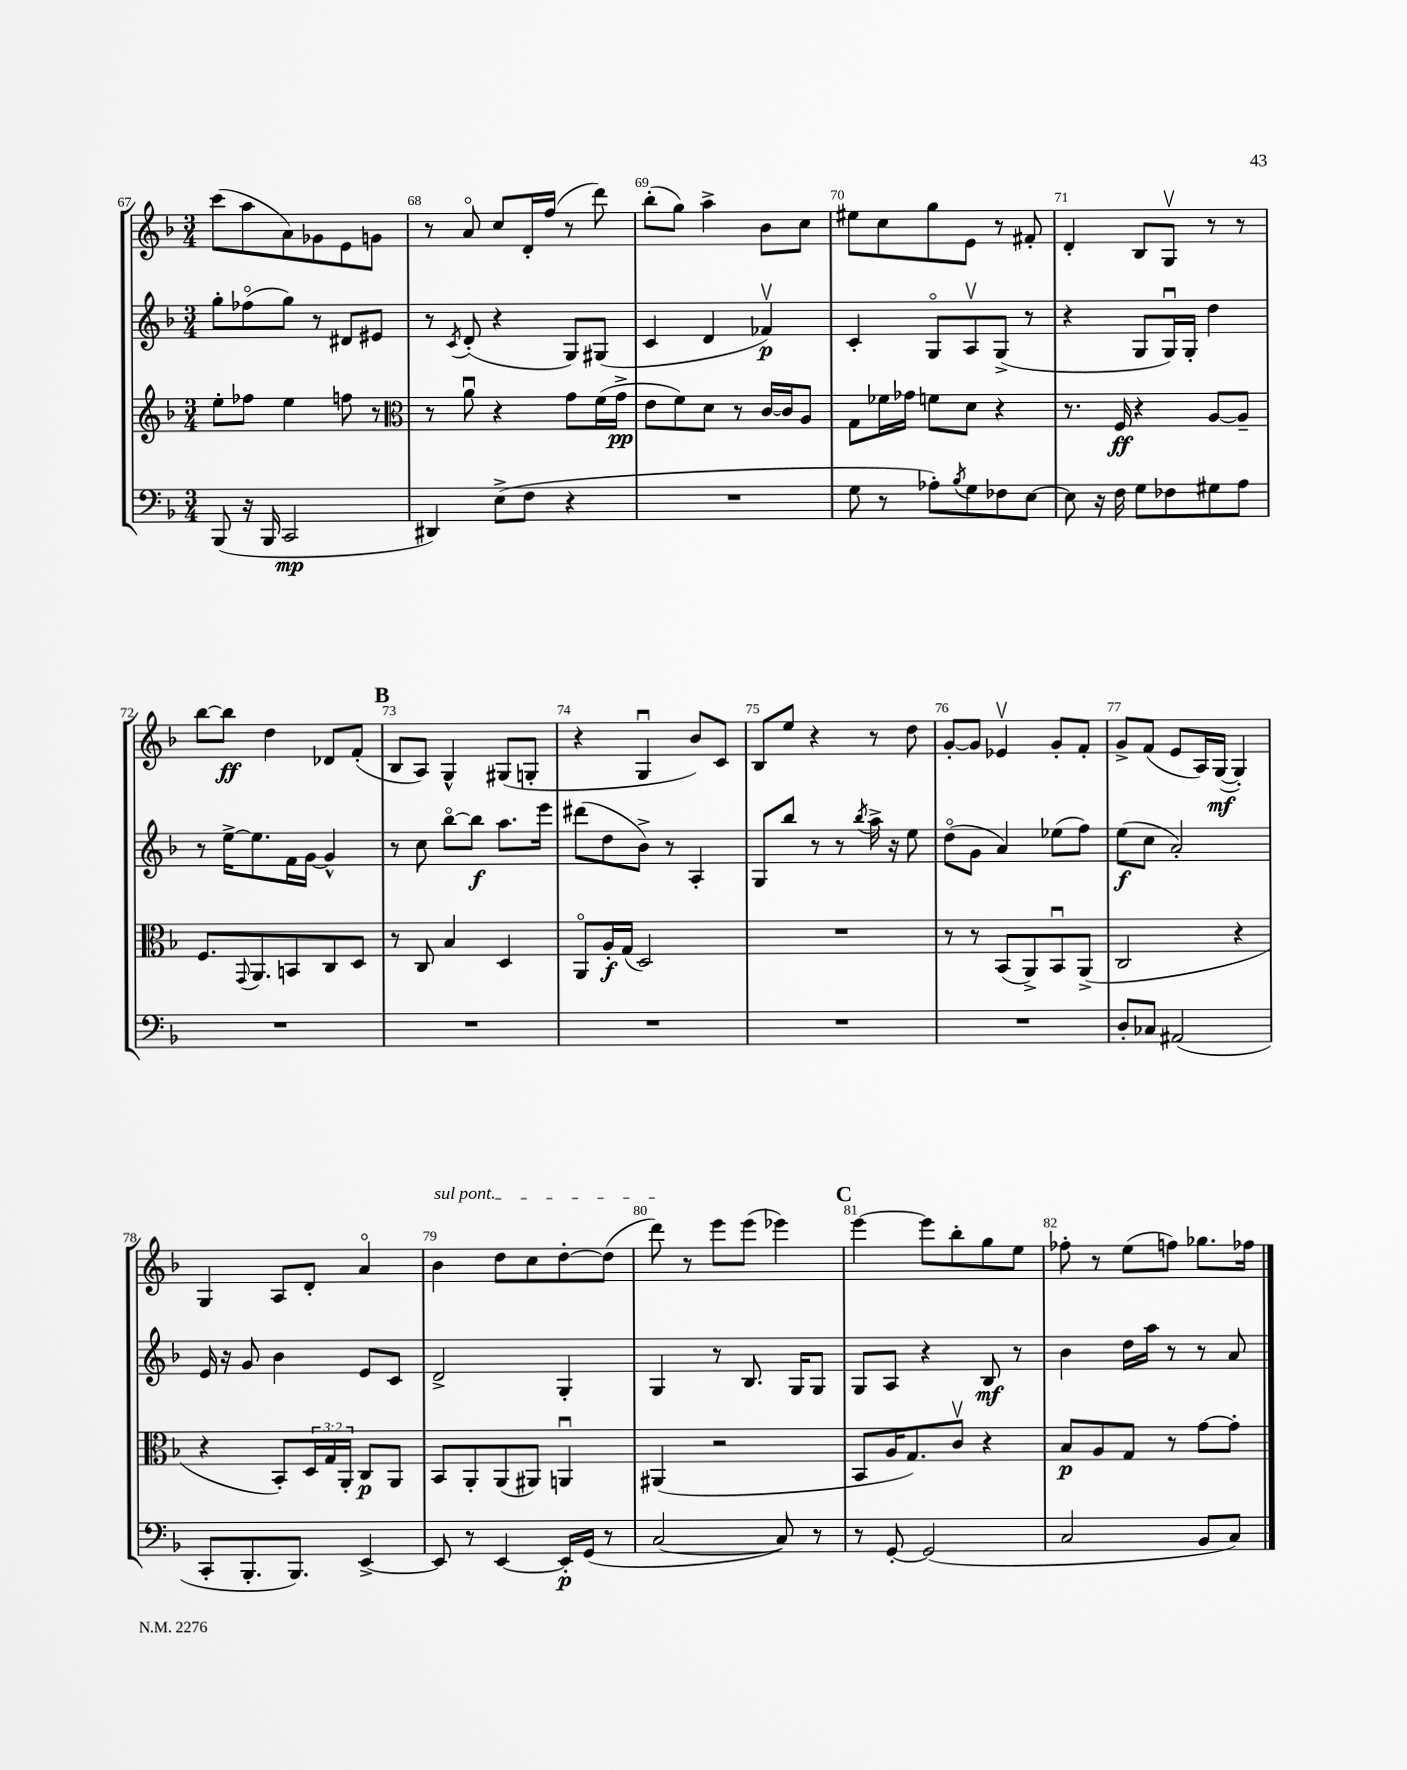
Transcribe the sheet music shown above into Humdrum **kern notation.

**kern	**dynam	**kern	**dynam	**kern	**dynam	**kern	**dynam
*part4	*part4	*part3	*part3	*part2	*part2	*part1	*part1
*staff4	*staff4	*staff3	*staff3	*staff2	*staff2	*staff1	*staff1
*clefF4	*	*clefG2	*	*clefG2	*	*clefG2	*
*k[b-]	*	*k[b-]	*	*k[b-]	*	*k[b-]	*
*M3/4	*	*M3/4	*	*M3/4	*	*M3/4	*
=67	=67	=67	=67	=67	=67	=67	=67
(8BBB-/	.	8ee'\L	.	8gg'\L	.	(8ccc\L	.
16r	.	8ff-X\J	.	(8ff-X\	.	8aa\	.
16BBB-/	.	.	.	.	.	.	.
2CC/	mp	4ee\	.	8gg\J)	.	8a\)	.
.	.	.	.	8r	.	8g-X\	.
.	.	8ffn\	.	8d#X/L	.	8e\	.
.	.	8r	.	8e#X/J	.	8gn\J	.
=68	=68	=68	=68	=68	=68	=68	=68
*	*	*clefC3	*	*	*	*	*
4DD#X/)	.	8r	.	8r	.	8r	.
.	.	.	.	8qc/	.	.	.
.	.	8au\	.	(8d'/	.	8a/	.
(8E^\L	.	4r	.	4r	.	8cc/L	.
8F\J	.	.	.	.	.	16d'/L	.
.	.	.	.	.	.	(16ff/JJ	.
4r	.	8g\L	.	8G/L)	.	8r	.
.	.	(16f\L	.	(8G#X/J	.	8ddd\)	.
.	.	16g^\JJ	pp	.	.	.	.
=69	=69	=69	=69	=69	=69	=69	=69
2.r	.	8e\L	.	4c/	.	(8bb-'\L	.
.	.	8f\)	.	.	.	8gg\J)	.
.	.	8d\J	.	4d/	.	4aa^\	.
.	.	8r	.	.	.	.	.
.	.	[16c/LL	.	4f-Xv/)	p	8b-\L	.
.	.	16c/J]	.	.	.	.	.
.	.	8A/J	.	.	.	8cc\J	.
=70	=70	=70	=70	=70	=70	=70	=70
8G\	.	8G\L	.	4c'/	.	8ee#X\L	.
8r	.	16f-X\L	.	.	.	8cc\	.
.	.	16g-X\JJ	.	.	.	.	.
8A-X'\L)	.	8fn\L	.	8G/L	.	8gg\	.
8qB-/	.	.	.	.	.	.	.
8G\	.	8d\J	.	8Av/	.	8e\J	.
8F-X\	.	4r	.	(8G^/J	.	8r	.
[8E\J	.	.	.	8r	.	8f#X'/	.
=71	=71	=71	=71	=71	=71	=71	=71
8E\]	.	8.r	.	4r	.	4d'/	.
16r	.	.	.	.	.	.	.
16F\	.	16F/	ff	.	.	.	.
8G\L	.	4r	.	8G/L	.	8B-/L	.
8F-X\	.	.	.	16Gu/L)	.	8Gv/J	.
.	.	.	.	16G'/JJ	.	.	.
8G#X\	.	[8A/L	.	4dd\	.	8r	.
8A\J	.	8A~/J]	.	.	.	8r	.
!!LO:LB:g=z
=72	=72	=72	=72	=72	=72	=72	=72
2.r	.	8.F/L	.	8r	.	[8bb-\L	.
.	.	.	.	[16ee^\KL	.	8bb-\J]	ff
.	.	8qqGG/	.	.	.	.	.
.	.	8.AA/	.	8.ee\]	.	.	.
.	.	.	.	.	.	4dd\	.
.	.	8BBn/	.	16f\L	.	.	.
.	.	.	.	[16g\JJ	.	.	.
.	.	8C/	.	4g^^/]	.	8d-X/L	.
.	.	8D/J	.	.	.	(8f'/J	.
!!LO:REH:place=s1:t=B
=73	=73	=73	=73	=73	=73	=73	=73
2.r	.	8r	.	8r	.	8B-/L	.
.	.	8C/	.	8cc\	.	8A/J)	.
.	.	4B-/	.	[8bb-\L	.	4G^^/	.
.	.	.	.	8bb-\J]	f	.	.
.	.	4D/	.	8.aa\L	.	(8G#X/L	.
.	.	.	.	.	.	8Gn'/J	.
.	.	.	.	16eee\Jk	.	.	.
=74	=74	=74	=74	=74	=74	=74	=74
2.r	.	8AA/L	.	(8ddd#X\L	.	4r	.
.	.	16A'/L	f	8dd\	.	.	.
.	.	(16G/JJ	.	.	.	.	.
.	.	2D/)	.	8b-^\J)	.	4Gu/	.
.	.	.	.	8r	.	.	.
.	.	.	.	4A'/	.	8b-/L)	.
.	.	.	.	.	.	8c/J	.
=75	=75	=75	=75	=75	=75	=75	=75
2.r	.	2.r	.	8G/L	.	8B-/L	.
.	.	.	.	8bb-/J	.	8ee/J	.
.	.	.	.	8r	.	4r	.
.	.	.	.	8r	.	.	.
.	.	.	.	8qbb-/	.	.	.
.	.	.	.	16aa^\	.	8r	.
.	.	.	.	16r	.	.	.
.	.	.	.	8ee\	.	8dd\	.
=76	=76	=76	=76	=76	=76	=76	=76
2.r	.	8r	.	(8dd\L	.	[8g'/L	.
.	.	8r	.	8g\J	.	8g/J]	.
.	.	(8BB-/L	.	4a/)	.	4e-Xv/	.
.	.	8AA^/)	.	.	.	.	.
.	.	8BB-u/	.	(8ee-X\L	.	8g'/L	.
.	.	(8AA^/J	.	8ff\J)	.	8f'/J	.
=77	=77	=77	=77	=77	=77	=77	=77
8D'/L	.	2C/	.	(8ee\L	f	8g^/L	.
8C-X/J	.	.	.	8cc\J	.	(8f/J	.
(2AA#X/	.	.	.	2a'/)	.	8e/L	.
.	.	.	.	.	.	16A/L)	.
.	.	.	.	.	.	([16G/JJ	mf
.	.	4r	.	.	.	4G'/])	.
!!LO:LB:g=z
=78	=78	=78	=78	=78	=78	=78	=78
8CC'/L	.	4r	.	16e/	.	4G/	.
.	.	.	.	16r	.	.	.
8.BBB-'/	.	.	.	8g/	.	.	.
.	.	8BB-'/L)	.	4b-\	.	8A/L	.
8.BBB-/J)	.	.	.	.	.	.	.
.	.	24D/L	.	.	.	8d'/J	.
.	.	24G/	.	.	.	.	.
.	.	24AA'/JJ	.	.	.	.	.
[4EE^/	.	8C/L	p	8e/L	.	4a/	.
.	.	8AA/J	.	8c/J	.	.	.
=79	=79	=79	=79	=79	=79	=79	=79
!	!	!	!	!	!	!LO:TX:a:i:t=sul pont.	!
8EE/]	.	8BB-/L	.	2d^/	.	4b-\	.
8r	.	8AA'/	.	.	.	.	.
[4EE/	.	(8AA/	.	.	.	8dd\L	.
.	.	8AA#X/J)	.	.	.	8cc\	.
16EE'/LL]	p	4AAnu/	.	4G'/	.	[8dd'\	.
(16GG/JJ	.	.	.	.	.	.	.
8r	.	.	.	.	.	(8dd\J]	.
=80	=80	=80	=80	=80	=80	=80	=80
[2C/	.	(4AA#X/	.	4G/	.	8ddd\)	.
.	.	.	.	.	.	8r	.
.	.	2r	.	8r	.	8eee\L	.
.	.	.	.	8.B-/	.	(8eee\J	.
8C/])	.	.	.	.	.	4eee-X\)	.
.	.	.	.	16G/KL	.	.	.
8r	.	.	.	8G/J	.	.	.
!!LO:REH:place=s1:t=C
=81	=81	=81	=81	=81	=81	=81	=81
8r	.	8BB-/L	.	8G/L	.	[4eee\	.
[8GG'/	.	16A/K	.	8A/J	.	.	.
.	.	8.G/)	.	.	.	.	.
(2GG/]	.	.	.	4r	.	8eee\L]	.
.	.	8cv/J	.	.	.	8bb-'\	.
.	.	4r	.	8B-/	mf	8gg\	.
.	.	.	.	8r	.	8ee\J	.
=82	=82	=82	=82	=82	=82	=82	=82
2C/	.	8B-/L	p	4b-\	.	8ff-X'\	.
.	.	8A/	.	.	.	8r	.
.	.	8G/J	.	16dd\LL	.	(8ee\L	.
.	.	.	.	16aa\JJ	.	.	.
.	.	8r	.	8r	.	8ffn\J)	.
8BB-/L	.	[8g\L	.	8r	.	8.gg-X\L	.
8C/J)	.	8g'\J]	.	8a/	.	.	.
.	.	.	.	.	.	16ff-X\Jk	.
==	==	==	==	==	==	==	==
*-	*-	*-	*-	*-	*-	*-	*-
